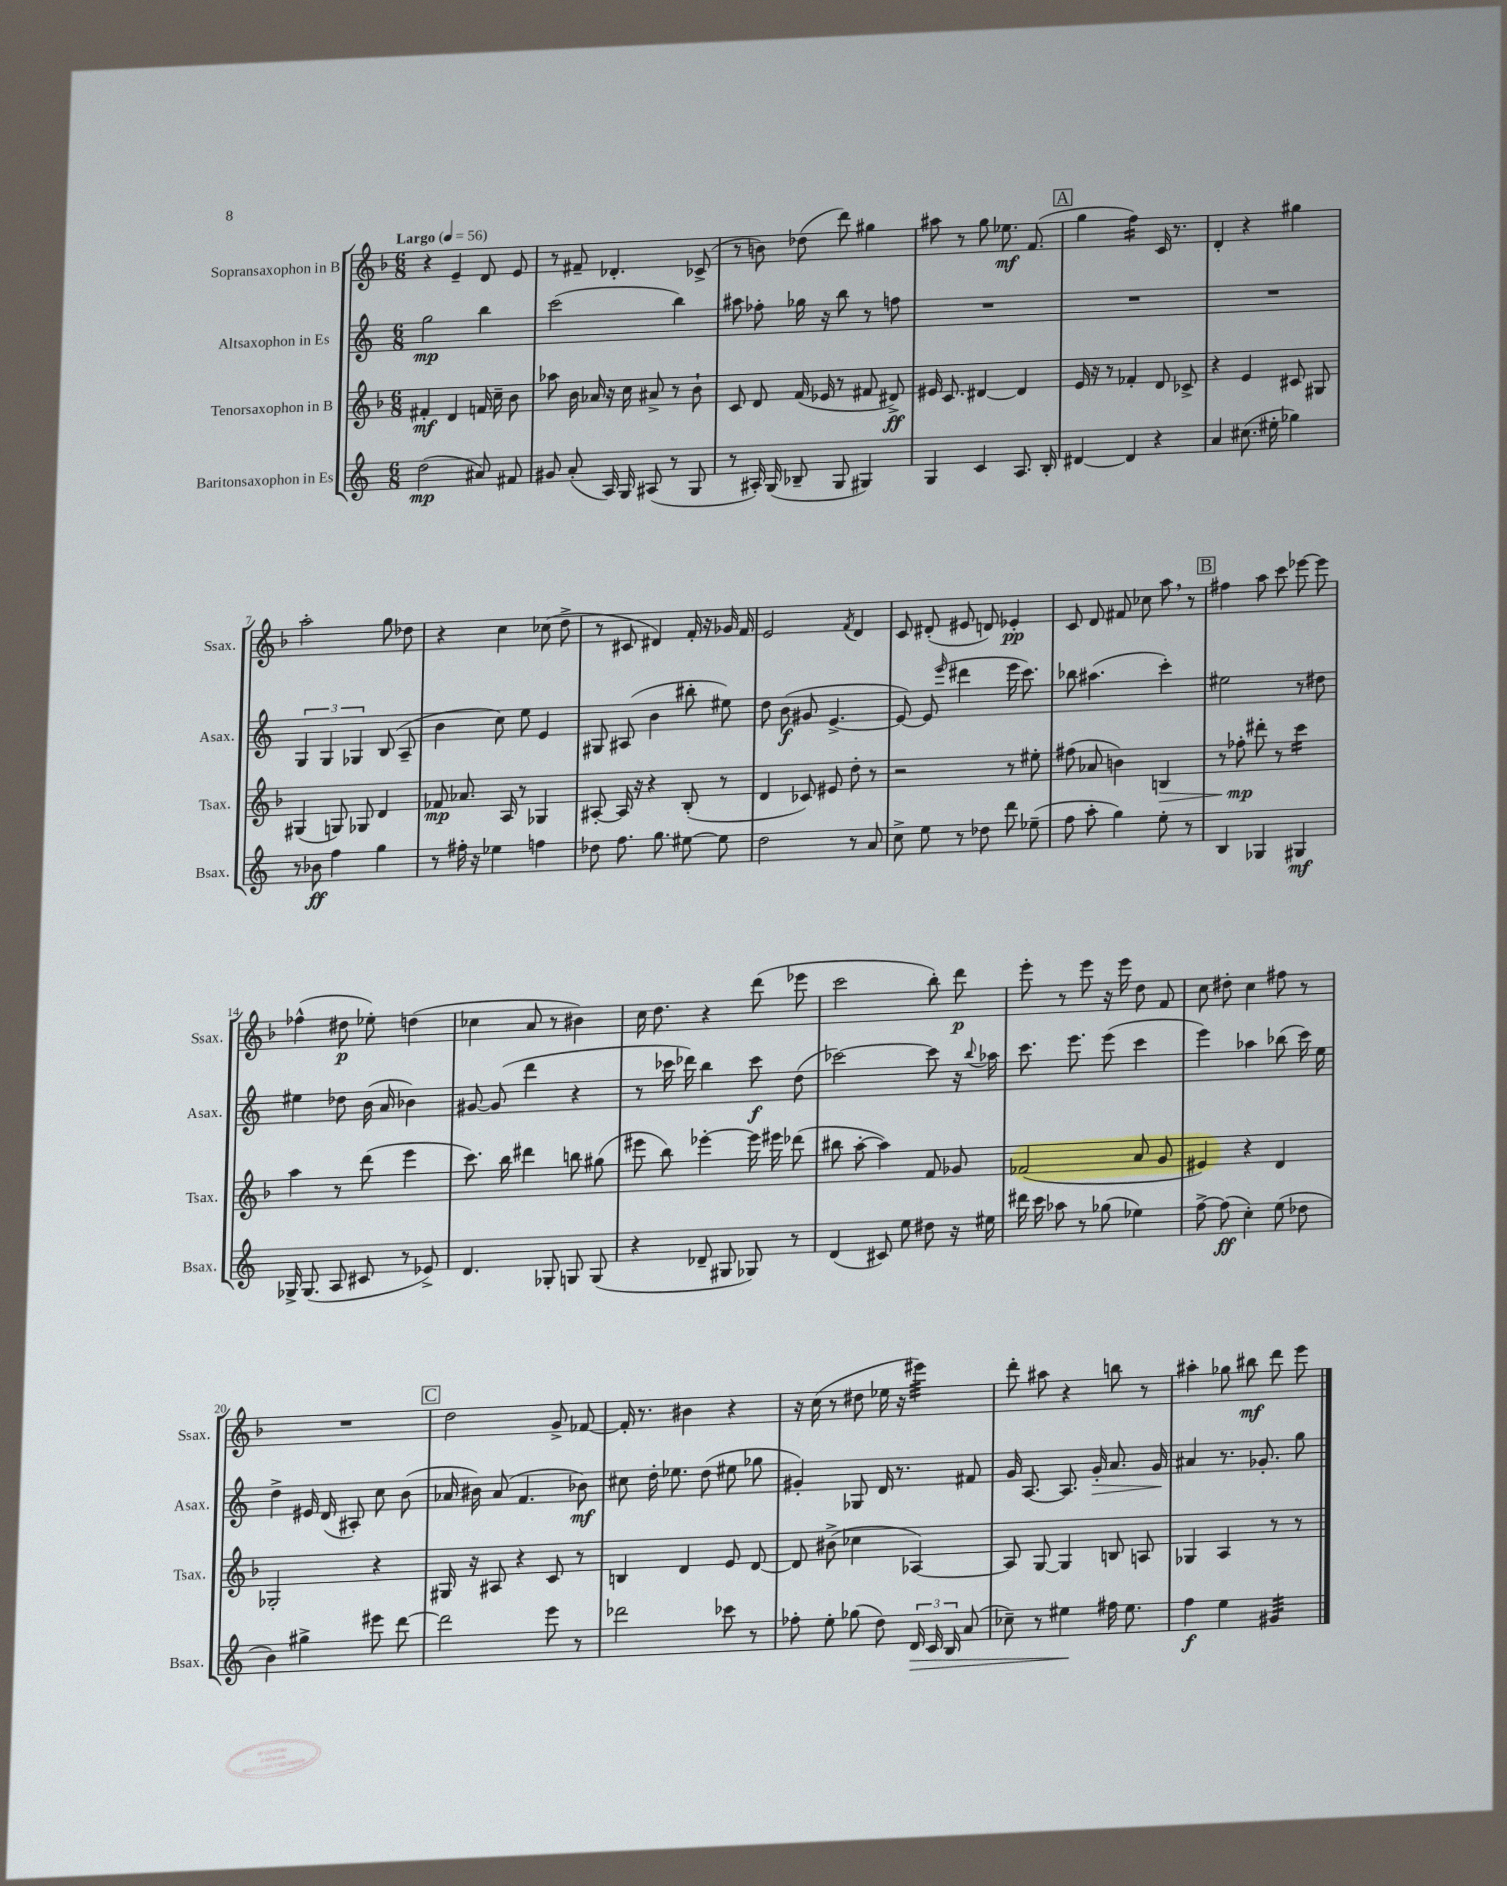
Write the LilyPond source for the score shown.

<<
\new StaffGroup <<
\new Staff = "s0" \with { instrumentName = "Sopransaxophon in B" shortInstrumentName = "Ssax." } {
    \clef treble \key f \major \numericTimeSignature \time 6/8 \tempo "Largo" 4 = 56
    \autoBeamOff r4 e'4-- d'8 e'8 |
    r8 fis'8-- des'4.-. ces'8->( |
    r8 b'8) des''8( d'''8) gis''4 |
    ais''8 r8 g''8 ees''8.\mf f'8.( |
    \mark \markup { \box "A" } g''4 f''4:16) c'16 r8. |
    d'4-. r4 gis''4 |
    a''2-. g''8 des''8 |
    r4 c''4 ces''8( d''8-> |
    r8 cis'8 dis'4) f'16-. r16 ges'16 f'16 |
    e'2 \acciaccatura { f'8 } d'4 |
    c'8 dis'8-.( eis'8 d'8) ees'4-.\pp |
    c'8 d'8 fis'8 ces''8 a''8 \breathe r8 |
    \mark \markup { \box "B" } fis''4 a''8 c'''8 ees'''8~ ees'''8 |
    fes''4-^( dis''8\p ees''8-.) d''4( |
    ces''4 a'8 r8 bis'4) |
    c''16 d''8. r4 d'''8( ees'''8 |
    c'''2 bes''8-.) d'''8\p |
    e'''8-. r8 e'''8 r16 e'''16 d''8 f'8 |
    c''8 dis''8-. c''4 fis''8 r8 |
    R2. |
    \mark \markup { \box "C" } d''2 g'8-> fes'8~ |
    fes'16-. r8. bis'4 r4 |
    r16 c''16( r8 dis''8 ees''16 r16 eis'''4:32) |
    d'''8-. ais''8 r4 b''8 r8 |
    ais''4-. ges''8 bis''8\mf d'''8 e'''8 \bar "|." |
}
\new Staff = "s1" \with { instrumentName = "Altsaxophon in Es" shortInstrumentName = "Asax." } {
    \clef treble \key c \major \numericTimeSignature \time 6/8
    \autoBeamOff g''2\mp b''4 |
    c'''2( b''4) |
    ais''8 fes''8-. ges''16 r16 b''8 r8 f''8 |
    R2. |
    \mark \markup { \box "A" } R2. |
    R2. |
    \tuplet 3/2 { g4 g4 ges4 } b8( a8-- |
    b'4 c''8) e''8 e'4 |
    gis8 ais8( b'4 bis''8-. eis''8) |
    d''8 b'8\f( gis'8 e'4.~-> |
    e'8~) e'8( \grace { e'''16 } dis'''4 e'''16 c'''8.) |
    bes''8 ais''4.( c'''4-.) |
    \mark \markup { \box "B" } eis''2 r8 dis''8 |
    eis''4 des''8 b'16( a'16 bes'4) |
    gis'8~ gis'8( d'''4 r4 |
    r8 ces'''16 des'''16) b''4 ces'''8\f d''8( |
    ces'''2~) ces'''8 r16 \appoggiatura { b''8 } aes''16 |
    c'''8. e'''8. e'''8( c'''4 |
    e'''4) aes''4 bes''8( c'''16) e''16 |
    d''4-> eis'16 d'16( ais8-.) c''8 b'8( |
    \mark \markup { \box "C" } aes'16 bis'16) aes'8( f'4. bes'8\mf) |
    cis''8 d''16-. ees''8. d''8( eis''8 ges''8 |
    gis'4-.) ges8 d'16 r8. fis'8 |
    g'16 a8.~ a8. g'16-.\> a'8. g'16\! |
    ais'4 r8. ges'8.-. g''8 \bar "|." |
}
\new Staff = "s2" \with { instrumentName = "Tenorsaxophon in B" shortInstrumentName = "Tsax." } {
    \clef treble \key f \major \numericTimeSignature \time 6/8
    \autoBeamOff fis'4-.\mf d'4 f'16 c''16-- bes'8 |
    aes''8 bes'16 aes'16 r16 c''16 ais'8-> r8 bes'8-! |
    c'8 d'8 f'16( ees'16 r8 fis'8 dis'8->\ff) |
    eis'16 c'8. dis'4~ dis'4 |
    \mark \markup { \box "A" } e'16 r16 r8 fes'4-. d'8 ces'8-> |
    r4 e'4 cis'8 gis8 |
    gis4( g8) ges8 d'4 |
    fes'8\mp aes'8. a16 r8 ges4 |
    ais8~-. ais16 r16 r4 bes8-.( r8 |
    d'4 ces'8) eis'8 d''8-. r8 |
    r2 r8 eis''8-. |
    fis''8( aes'8 b'4) b4\> |
    \mark \markup { \box "B" } r8 fes''8-.\mp\! dis'''8-. r8 c'''4:16 |
    a''4 r8 d'''8( e'''4 |
    c'''8.) bes''16 dis'''4 b''8 gis''8( |
    eis'''8 bes''8) ees'''4~-. ees'''16 eis'''16 des'''8( |
    bis''8 a''8~-. a''4) f'8 ges'8 |
    fes'2( a'8 g'8 |
    eis'4) r4 d'4 |
    ges2-. r4 |
    \mark \markup { \box "C" } gis16 r16 ais8 r4 c'8 r8 |
    b4 d'4 e'8 d'8~ |
    d'8 bis'8->( ces''4 aes4~) |
    aes8 g8~ g4 b8 a8 |
    ges4 a4 r8 r8 \bar "|." |
}
\new Staff = "s3" \with { instrumentName = "Baritonsaxophon in Es" shortInstrumentName = "Bsax." } {
    \clef treble \key c \major \numericTimeSignature \time 6/8
    \autoBeamOff d''2\mp( ais'8) fis'8 |
    gis'8 a'8-.( a16) g16 ais8( r8 g8 |
    r8 ais16-.) g16( bes8-- g8 gis4) |
    g4 c'4 a8. b16-. |
    \mark \markup { \box "A" } dis'4~ dis'4 r4 |
    a'4 cis''8.( eis''16-. ges''4) |
    r8 bes'8\ff f''4 g''4 |
    r8 fis''16-. r16 ees''4 f''4 |
    des''8 f''8. g''8. eis''8~ eis''8 |
    d''2 r8 a'8 |
    c''8-> e''8 r8 des''8 d'''8 ees''8--( |
    f''8 a''8-. g''4) e''8-. r8 |
    \mark \markup { \box "B" } b4 ges4 gis4\mf |
    ges16-> ges8.( a8 cis'8 r8 ees'8->) |
    d'4. ges8-. g8 g8( |
    r4 des'8-- gis8 ges8) r8 |
    d'4( cis'8) e''8 dis''8 r16 eis''16 |
    dis'''16 c'''16 aes''8 r8 ges''8( ees''4) |
    f''8~-> f''8\ff( c''4-.) e''8( des''8 |
    b'4) gis''4-> eis'''8 d'''8~ |
    \mark \markup { \box "C" } d'''2 e'''8 r8 |
    des'''2 ces'''8 r8 |
    fes''8-. e''8-. ges''8( d''8) \tuplet 3/2 { d'16\> c'16 b16 } a'8( |
    ces''8--) r8 eis''4\! fis''16 eis''8. |
    f''4\f e''4 gis'4:32 \bar "|." |
}
>>
>>
